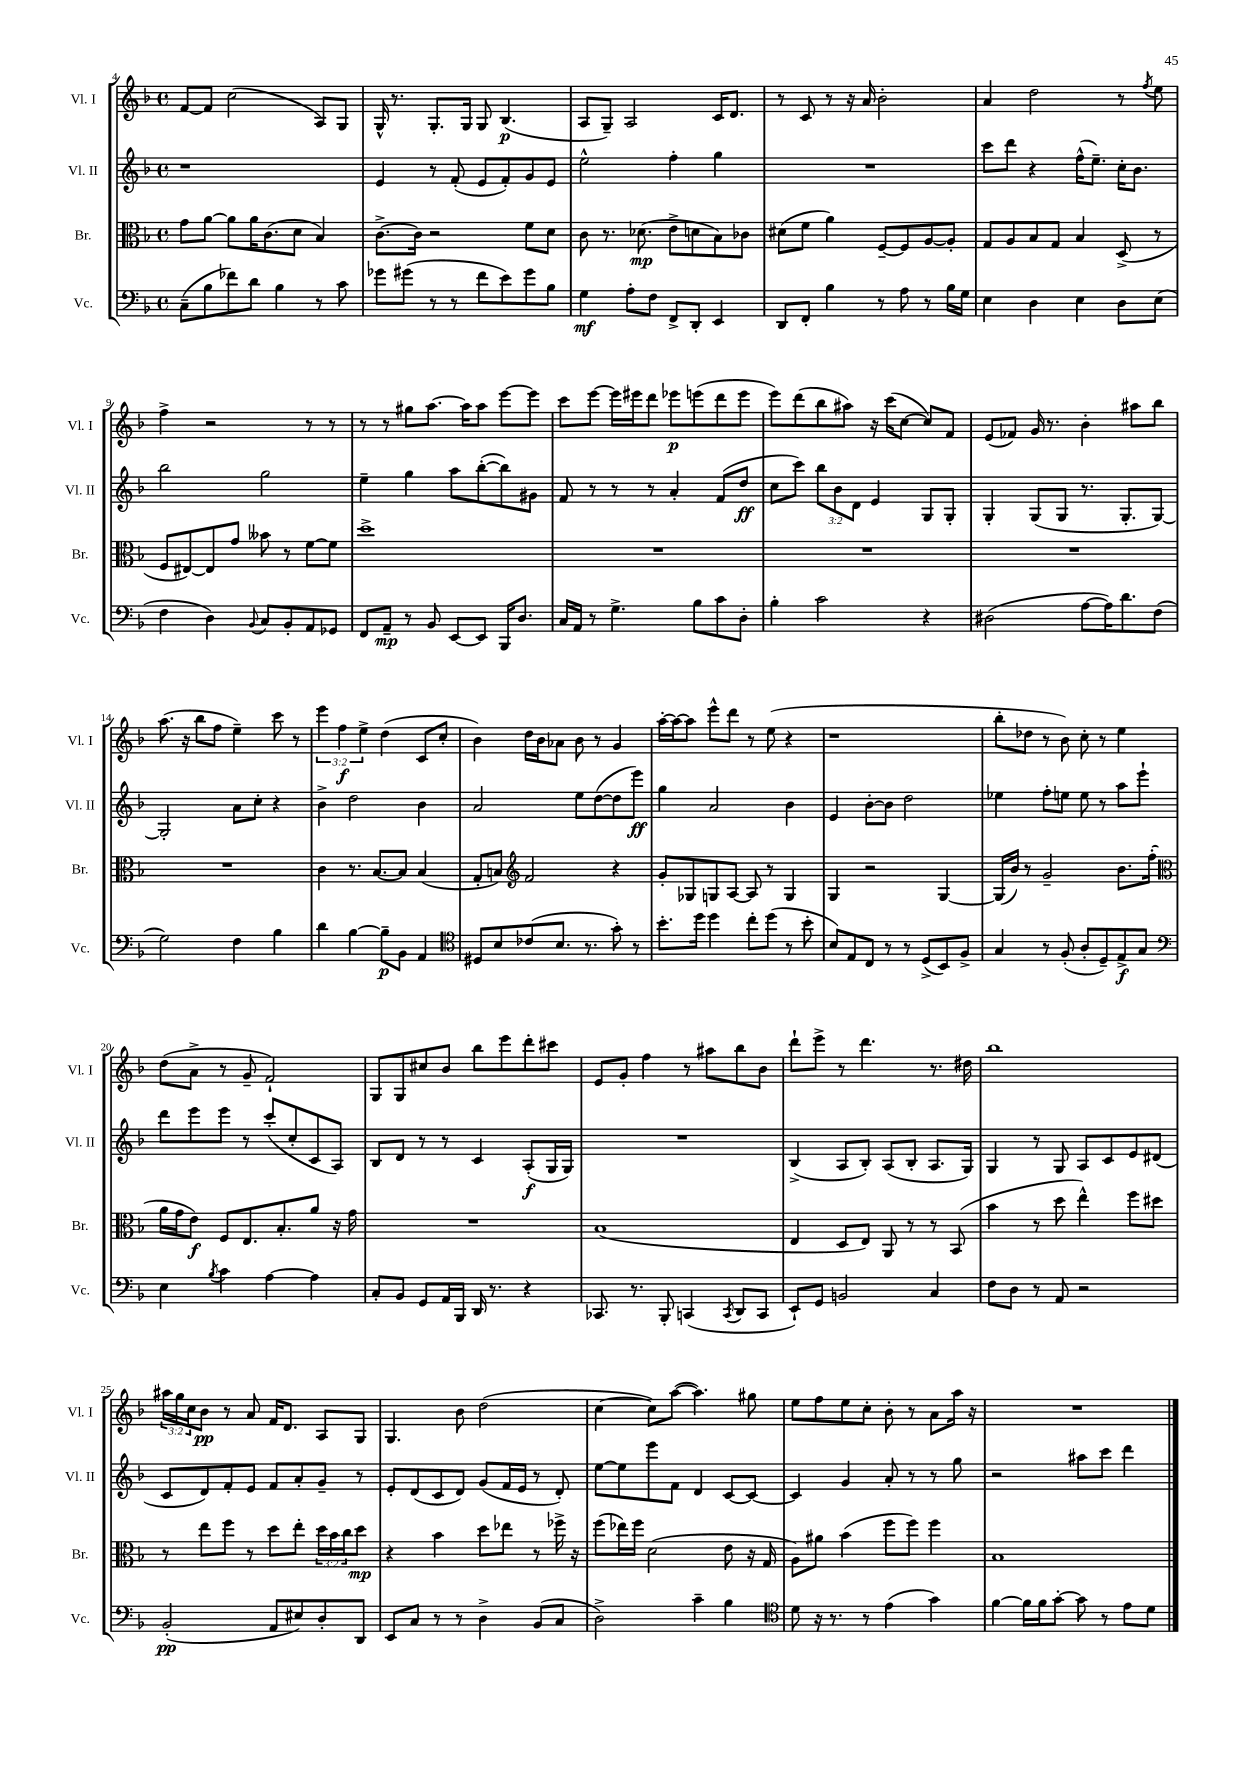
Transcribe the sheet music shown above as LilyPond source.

<<
\new StaffGroup <<
\new Staff = "s0" \with { instrumentName = "Vl. I" shortInstrumentName = "Vl. I" } {
    \clef treble \key f \major \defaultTimeSignature \time 4/4 \override Staff.TupletNumber.text = #tuplet-number::calc-fraction-text
    f'8~ f'8 c''2( a8) g8 |
    g16-^ r8. g8.-. g16 g8 bes4.\p( |
    a8 g8--) a2 c'16 d'8. |
    r8 c'8 r8 r16 a'16 bes'2-. |
    a'4 d''2 r8 \acciaccatura { f''8 } e''8 |
    f''4-> r2 r8 r8 |
    r8 r8 gis''8 a''8.~ a''16 a''8 e'''8~ e'''8 |
    c'''8 e'''8~ e'''16 eis'''16 d'''8 ees'''8\p e'''8( d'''8 e'''8 |
    e'''8) d'''8( bes''8 ais''8) r16 c'''16( c''8~ c''8) f'8 |
    e'8( fes'8) g'16 r8. bes'4-. ais''8 bes''8 |
    a''8.( r16 bes''8 f''8 e''4--) c'''8 r8 |
    \tuplet 3/2 { e'''4 f''4\f e''4-> } d''4( c'8 c''8-. |
    bes'4) d''16 bes'16 aes'8 bes'8 r8 g'4 |
    a''16~-. a''16~ a''8 e'''8-^ d'''8 r8 e''8( r4 |
    r1 |
    bes''8-. des''8 r8 bes'8) c''8-. r8 e''4 |
    d''8( a'8-> r8 g'8-- f'2-!) |
    g8 g8 cis''8 bes'8 bes''8 e'''8 d'''8-. cis'''8 |
    e'8 g'8-. f''4 r8 ais''8 bes''8 bes'8 |
    d'''8-! e'''8-> r8 d'''4. r8. dis''16 |
    bes''1 |
    \tuplet 3/2 { ais''16 g''16 c''16 } bes'8\pp r8 a'8 f'16 d'8. a8 g8 |
    g4. bes'8 d''2( |
    c''4~ c''8) a''8~( a''4.) gis''8 |
    e''8 f''8 e''8 c''8-. bes'8-. r8 a'8 a''16 r16 |
    R1 \bar "|." |
}
\new Staff = "s1" \with { instrumentName = "Vl. II" shortInstrumentName = "Vl. II" } {
    \clef treble \key f \major \defaultTimeSignature \time 4/4 \override Staff.TupletNumber.text = #tuplet-number::calc-fraction-text
    r1 |
    e'4 r8 f'8-.( e'8 f'8-.) g'8 e'8 |
    e''2-^ f''4-. g''4 |
    R1 |
    c'''8 d'''8 r4 f''16-^( e''8.--) c''16-. bes'8. |
    bes''2 g''2 |
    e''4-- g''4 a''8 bes''8~-.( bes''8) gis'8 |
    f'8 r8 r8 r8 a'4-. f'8( d''8\ff |
    c''8 c'''8) \tuplet 3/2 { bes''8 bes'8 d'8 } e'4 g8 g8-. |
    g4-. g8( g8 r8. g8.-. g8~) |
    g2-. a'8 c''8-. r4 |
    bes'4-> d''2 bes'4 |
    a'2 e''8 d''8~( d''8 e'''8\ff) |
    g''4 a'2 bes'4 |
    e'4 bes'8~-. bes'8 d''2 |
    ees''4 f''8-. e''8 e''8 r8 a''8 e'''8-! |
    d'''8 e'''8 e'''8 r8 c'''8-.( c''8-. c'8 a8) |
    bes8 d'8 r8 r8 c'4 a8-.\f( g16 g16) |
    R1 |
    bes4->( a8 bes8-.) a8( bes8-. a8. g16) |
    g4 r8 g8 a8 c'8 e'8 dis'8( |
    c'8 d'8) f'8-. e'8 f'8 a'8-. g'8-- r8 |
    e'8-. d'8( c'8 d'8) g'8( f'16 e'16 r8 d'8-.) |
    e''8~ e''8 e'''8 f'8 d'4 c'8~ c'8~ |
    c'4 g'4 a'8-. r8 r8 g''8 |
    r2 ais''8 c'''8 d'''4 \bar "|." |
}
\new Staff = "s2" \with { instrumentName = "Br." shortInstrumentName = "Br." } {
    \clef alto \key f \major \defaultTimeSignature \time 4/4 \override Staff.TupletNumber.text = #tuplet-number::calc-fraction-text
    g'8 a'8~ a'8 a'16 c'8.( d'8 bes4) |
    c'8.~-> c'16 r2 f'8 d'8 |
    c'8 r8. des'8.\mp( e'8-> d'8 bes8) ces'8 |
    dis'8( f'8 a'4) f8~-- f8 a8~ a8-. |
    g8 a8 bes8 g8 bes4 d8->( r8 |
    f8 eis8~) eis8 g'8 beses'8 r8 f'8~ f'8 |
    d''1-> |
    R1 |
    R1 |
    R1 |
    R1 |
    c'4 r8. bes8.~ bes8 bes4( |
    g8-. b8) \clef treble f'2 r4 |
    g'8-. ges8 g8 a8~ a8 r8 g4 |
    g4 r2 g4~ |
    g16( bes'16) r8 g'2-- bes'8. f''16-.( |
    \clef alto a'16 g'16 e'8\f) f8 e8. bes8.-. a'8 r16 g'16 |
    R1 |
    bes1( |
    e4 d8 e8) a,8 r8 r8 bes,8( |
    bes'4 r8 d''8 e''4-^) f''8 dis''8 |
    r8 e''8 f''8 r8 d''8 e''8-. \tuplet 3/2 { d''16 bes'16 c''16 } d''8\mp |
    r4 bes'4 d''8 ees''8 r8 fes''16-> r16 |
    f''8( ees''16) f''16 d'2( e'8 r16 g16 |
    a8) ais'8 bes'4( f''8 f''8) f''4 |
    bes1 \bar "|." |
}
\new Staff = "s3" \with { instrumentName = "Vc." shortInstrumentName = "Vc." } {
    \clef bass \key f \major \defaultTimeSignature \time 4/4
    c8--( bes8 fes'8) d'8 bes4 r8 c'8 |
    ges'8 gis'8( r8 r8 f'8 e'8) gis'8 bes8 |
    g4\mf a8-. f8 f,8-> d,8-. e,4 |
    d,8 f,8-. bes4 r8 a8 r8 bes16 g16 |
    e4 d4 e4 d8 e8( |
    f4 d4) \appoggiatura { bes,8 } c8 bes,8-. a,8 ges,8 |
    f,8 a,8--\mp r8 bes,8 e,8~ e,8 bes,,16 d8. |
    c16 a,16 r8 g4.-> bes8 c'8 d8-. |
    bes4-. c'2 r4 |
    dis2( a8~ a16) d'8. f8( |
    g2) f4 bes4 |
    d'4 bes4~ bes8--\p bes,8 a,4 |
    \clef tenor dis8 bes8 ces'8( bes8. r8. g'8-.) r8 |
    bes'8.-. d''16 d''4 c''8-. d''8( r8 bes'8-. |
    bes8) e8 c8 r8 r8 d8->( bes,8) f8-> |
    g4 r8 f8-.( a8-. d8--) e8->\f g8 |
    \clef bass e4 \acciaccatura { bes8 } c'4 a4~ a4 |
    c8-. bes,8 g,8 a,16 bes,,16 d,16 r8. r4 |
    ces,8. r8. bes,,8-. c,4( \acciaccatura { c,8 } d,8 c,8 |
    e,8-!) g,8 b,2 c4 |
    f8 d8 r8 a,8 r2 |
    bes,2-.\pp( a,8 eis8) d8-. d,8 |
    e,8 c8 r8 r8 d4-> bes,8( c8 |
    d2->) c'4-- bes4 |
    \clef tenor d'8 r16 r8. r8 e'4( g'4) |
    f'4~ f'16 f'16 g'8~-. g'8 r8 e'8 d'8 \bar "|." |
}
>>
>>
\layout { \context { \Score currentBarNumber = #4 } }
